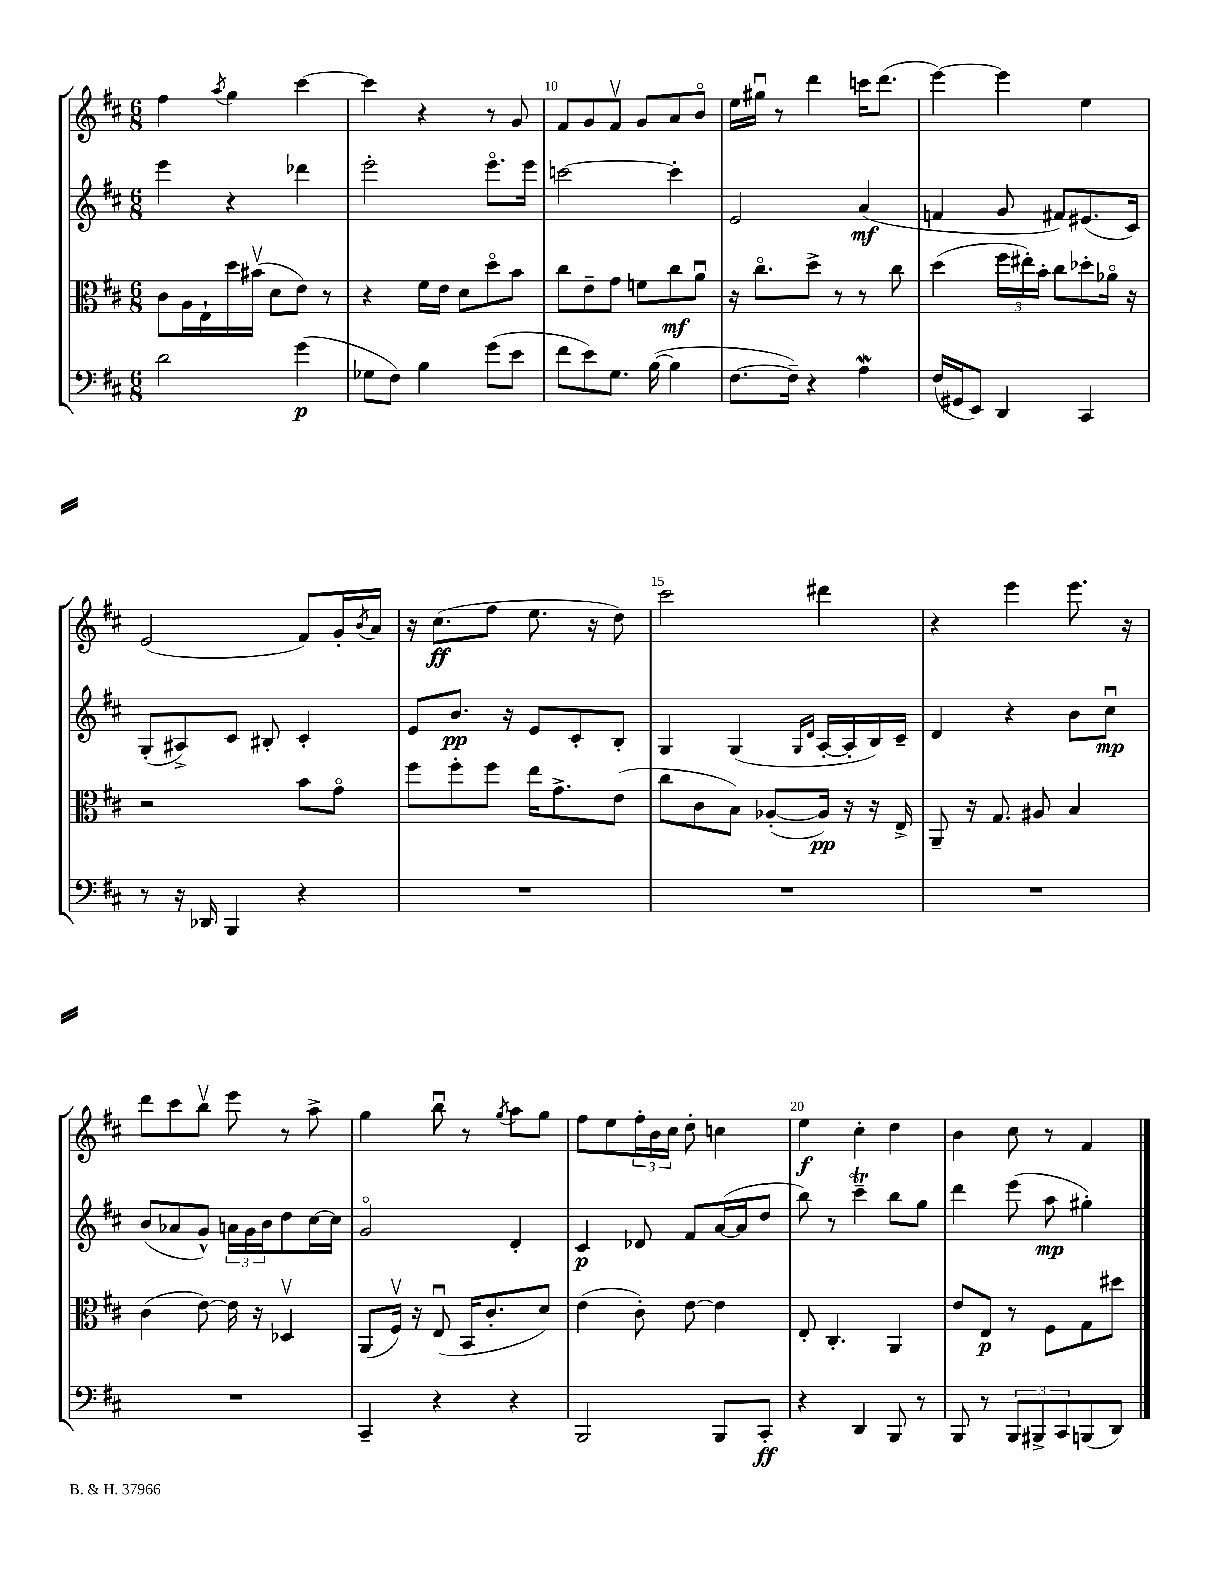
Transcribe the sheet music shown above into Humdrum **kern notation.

**kern	**kern	**kern	**kern
*staff4	*staff3	*staff2	*staff1
*clefF4	*clefC3	*clefG2	*clefG2
*k[f#c#]	*k[f#c#]	*k[f#c#]	*k[f#c#]
*M6/8	*M6/8	*M6/8	*M6/8
2d	8c#	4eee	4ff#
.	16A	.	.
.	16E`	.	.
.	.	.	8qaa
.	16dd	4r	4gg
.	(16b#v	.	.
.	8d	.	.
(4g	8e)	4ddd-	[4ccc#
.	8r	.	.
=	=	=	=
8G-	4r	2eee'	4ccc#]
8F#)	.	.	.
4B	16f#	.	4r
.	16e	.	.
.	8d	.	.
(8g	8ddo	8.eeeo	8r
8e	8b	.	8g
.	.	16eee	.
=	=	=	=
8f#	8cc#	[2ccc	8f#
8e)	8e~	.	8g
8.G	8g	.	8f#v
.	8f	.	8g
([16B	.	.	.
4B]	8cc#	4ccc']	8a
.	8au	.	8bo
=	=	=	=
[8.F#	16r	2e	16ee
.	8.cc#o	.	16gg#u
.	.	.	8r
16F#~])	.	.	.
4r	8dd^	.	4ddd
.	8r	.	.
4A	8r	(4a	16ccc
.	.	.	(8.ddd
.	8cc#	.	.
=	=	=	=
(16F#	(4dd	4f	[4eee)
16GG#	.	.	.
8EE)	.	.	.
4DD	24ff#	8g	4eee]
.	24ee#')	.	.
.	24b'	.	.
.	8cc#	8f#)	.
4CC#	8dd-'	(8.e#	4ee
.	16a-o	.	.
.	16r	16c#)	.
=	=	=	=
8r	2r	(8G'	(2e
16r	.	8A#^)	.
16DD-	.	.	.
4BBB	.	8c#	.
.	.	8B#'	.
4r	8b	4c#'	8f#)
.	8go	.	16g'
.	.	.	8qb
.	.	.	16a
=	=	=	=
2.r	8ff#	8e	16r
.	.	.	(8.cc#
.	8ff#'	8.b	.
.	8ff#	.	8ff#
.	.	16r	.
.	16ee	8e	8.ee
.	8.g^	.	.
.	.	8c#'	.
.	.	.	16r
.	(8e	8B'	8dd)
=	=	=	=
2.r	8cc#	4G	2ccc#
.	8c#	.	.
.	8B)	(4G	.
.	([8A-'	.	.
.	.	16qqG	.
.	.	16qqd	.
.	16A-])	[16A'	4ddd#
.	16r	16A']	.
.	16r	16B)	.
.	16E^	16c#~	.
=	=	=	=
2.r	8AA~	4d	4r
.	16r	.	.
.	8.G	.	.
.	.	4r	4eee
.	8A#	.	.
.	4B	8b	8.eee
.	.	8cc#u	.
.	.	.	16r
=	=	=	=
2.r	(4c#	(8b	8ddd
.	.	8a-	8ccc#
.	[8e)	8g^^)	8bbv
.	16e]	24a	8eee
.	.	24g	.
.	16r	.	.
.	.	24b	.
.	4D-v	8dd	8r
.	.	[16cc#	8aa^
.	.	16cc#]	.
=	=	=	=
4CC#~	(8AA	2go	4gg
.	16F#v)	.	.
.	16r	.	.
4r	(8Eu	.	8bbu
.	16BB	.	8r
.	8.c#'	.	.
.	.	.	8qgg
4r	.	4d'	8aa
.	8d)	.	8gg
=	=	=	=
2BBB	(4e	4c#	8ff#
.	.	.	8ee
.	8c#')	8d-	24ff#'
.	.	.	24b
.	.	.	24cc#
.	[8e	8f#	8dd'
8BBB	4e]	([16a	4cc
.	.	16a]	.
8CC#'	.	8dd	.
=	=	=	=
4r	8E'	8bb)	4ee
.	4.C#'	8r	.
4DD	.	4ccc#~	4cc#'
8BBB	4AA	8bb	4dd
8r	.	8gg	.
=	=	=	=
8BBB	8e	4ddd	4b
8r	8E	.	.
12BBB	8r	(8eee	8cc#
12BBB#^	.	.	.
.	8F#	8aa	8r
12CC#	.	.	.
(8BBB	8G	4gg#')	4f#
8DD)	8dd#	.	.
==	==	==	==
*-	*-	*-	*-
